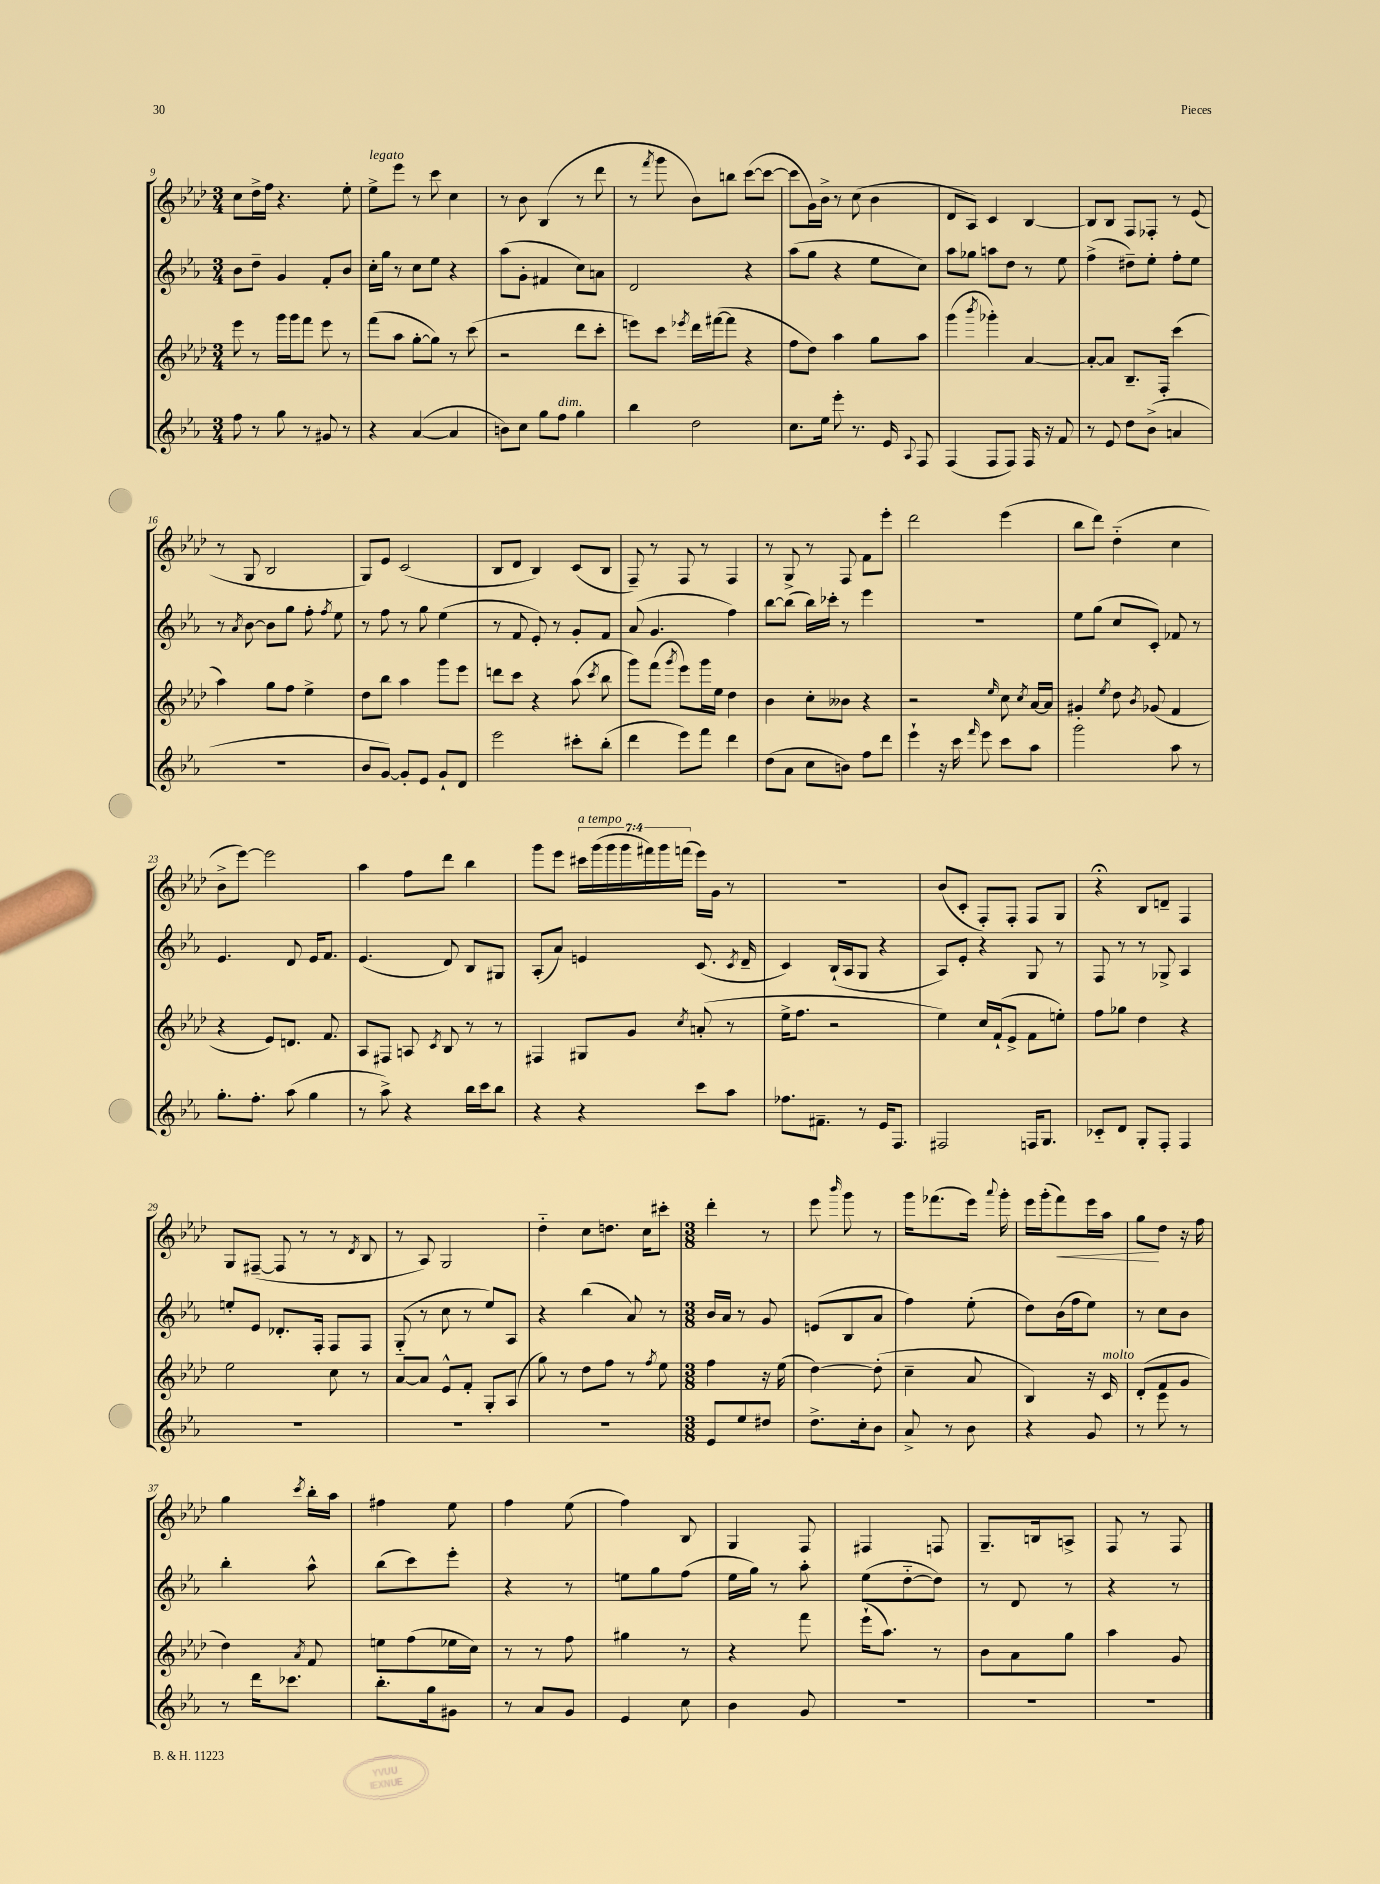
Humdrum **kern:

**kern	**kern	**kern	**kern	**dynam
*part4	*part3	*part2	*part1	*part1
*staff4	*staff3	*staff2	*staff1	*staff1
*clefG2	*clefG2	*clefG2	*clefG2	*
*k[b-e-a-]	*k[b-e-a-d-]	*k[b-e-a-]	*k[b-e-a-d-]	*
*M3/4	*M3/4	*M3/4	*M3/4	*
=9	=9	=9	=9	=9
8ff\	8eee-\	8b-\L	8cc\L	.
8r	8r	8dd~\J	16dd-^\L	.
.	.	.	16ff\JJ	.
8gg\	16ggg\LL	4g/	4.r	.
.	16ggg\J	.	.	.
8r	8fff\J	.	.	.
8g#X/	8eee-\	8f'/L	.	.
8r	8r	8b-/J	8ee-'\	.
=10	=10	=10	=10	=10
!	!	!	!LO:TX:a:i:t=legato	!
4r	(8fff\L	16cc'\LL	8ee-^\L	.
.	.	16gg\JJ	.	.
.	8aa-\J	8r	8eee-\J	.
([4a-/	[8gg'\L	8cc\L	8r	.
.	8gg\J])	8ee-\J	8ccc\	.
4a-/]	8r	4r	4cc\	.
.	(8ccc\	.	.	.
=11	=11	=11	=11	=11
8bn\L)	2r	(8aa-\L	8r	.
8cc\J	.	8g'\J	8b-\	.
8gg\L	.	4f#X/	(4B-/	.
!LO:TX:a:i:t=dim.	!	!	!	!
8ff\J	.	.	.	.
4gg\	8ddd-\L	8cc\L)	8r	.
.	8ccc'\J	8an\J	8ddd-\	.
=12	=12	=12	=12	=12
4bb-\	8eeen\L)	2d/	8r	.
.	.	.	8qfff/	.
.	8ccc\J	.	8ggg\	.
.	8qeee-X/	.	.	.
2dd\	16ddd-\LL	.	8b-\L)	.
.	([16fff#X\J	.	.	.
.	8fff#\J]	.	8bbn\J	.
.	4r	4r	([8ccc\L	.
.	.	.	8ccc\J_	.
=13	=13	=13	=13	=13
8.cc\L	8ff\L	(8aa-\L	8ccc\L]	.
.	8dd-\J)	8gg\J	16g\L)	.
16ee-\Jk	.	.	16b-^\JJ	.
8eee-'\	4aa-\	4r	8r	.
8.r	.	.	(8cc\	.
.	8gg\L	8ee-\L	4b-\	.
16e-/	.	.	.	.
8qqA-/	.	.	.	.
8F/	8aa-\J	8cc\J)	.	.
=14	=14	=14	=14	=14
(4F/	(4ggg\	8aa-\L	8d-/L	.
.	.	8gg-X\J	8A-/J)	.
.	8qbbb-/	.	.	.
8F/L	4ggg-X'\)	8aan\L	4c/	.
8F/J)	.	8dd\J	.	.
16F/	[4a-/	8r	[4B-/	.
16r	.	.	.	.
8f/	.	8ee-\	.	.
=15	=15	=15	=15	=15
8r	8a-'/L_	(4ff^\	8B-/L]	.
8e-/	8a-/J]	.	8B-/J	.
8dd\L	8.B-~/L	8dd#X~\L)	8F/L	.
(8b-^\J	.	8ee-'\J	8F-X'/J	.
.	16F'/Jk	.	.	.
4an/	(4ccc\	8ff'\L	8r	.
.	.	8ee-\J	(8e-/	.
!!LO:LB:g=z
=16	=16	=16	=16	=16
2.r	4aa-\)	8r	8r	.
.	.	8qa-/	.	.
.	.	[8b-\	8G/	.
.	8gg\L	8b-\L]	2B-/	.
.	8ff\J	8gg\J	.	.
.	4ee-^\	8ff'\	.	.
.	.	8qff/	.	.
.	.	8ee-\	.	.
=17	=17	=17	=17	=17
8b-/L	8dd-\L	8r	8G/L)	.
[8g/J)	8bb-\J	8ff\	8e-/J	.
8g'/L]	4aa-\	8r	(2c/	.
8e-/J	.	8gg\	.	.
8g`/L	8ggg\L	(4ee-\	.	.
8d/J	8eee-\J	.	.	.
=18	=18	=18	=18	=18
2eee-\	8dddn\L	8r	8B-/L	.
.	8ccc\J	8f/	8d-/J	.
.	4r	8e-'/)	4B-/)	.
.	.	8r	.	.
8ccc#X'\L	(8aa-\	8g'/L	(8c/L	.
.	8qccc/	.	.	.
(8bb-'\J	8bb-\	8f/J	8B-/J	.
=19	=19	=19	=19	=19
4ddd\	8ggg\L)	(8a-/	8F~/)	.
.	(8fff\J	4.g/	8r	.
.	8qggg/	.	.	.
8eee-\L)	8eee-\L)	.	8F/	.
8fff\J	16ggg\L	.	8r	.
.	16ee-\JJ	.	.	.
4ddd\	4dd-\	4ff\)	4F/	.
=20	=20	=20	=20	=20
(8dd\L	4b-\	[8bb-\L	8r	.
8a-\J	.	(8bb-\J]	8G^/	.
8cc\L	8cc'\L	16bb-\LL)	8r	.
.	.	16ccc-X'\JJ	.	.
8bn\J)	8b--X\J	8r	8F/	.
8ff\L	4r	4eee-\	8f\L	.
8ddd\J	.	.	8eee-'\J	.
=21	=21	=21	=21	=21
4eee-`\	2r	2.r	2ddd-\	.
16r	.	.	.	.
16ccc\	.	.	.	.
16qqfff/	.	.	.	.
8eee-\	.	.	.	.
.	16qqee-/	.	.	.
8ccc\L	8cc\	.	(4eee-\	.
.	8qcc/	.	.	.
8aa-\J	[16a-/LL	.	.	.
.	16a-/JJ]	.	.	.
=22	=22	=22	=22	=22
2ggg\	4g#X'/	8ee-\L	8bb-\L	.
.	.	(8gg\J	8ddd-\J)	.
.	8qee-/	.	.	.
.	8dd-\	8cc/L	(4dd-\	.
.	8qb-/	.	.	.
.	(8g-X/	8c'/J)	.	.
8aa-\	4f/	8f-X/	4cc\	.
8r	.	8r	.	.
!!LO:LB:g=z
=23	=23	=23	=23	=23
8.gg'\L	4r	4.e-/	8b-^\L	.
.	.	.	[8eee-\J)	.
8.ff'\J	.	.	.	.
.	8e-/L)	.	2eee-\]	.
(8aa-\	8.dn/J	8d/	.	.
4gg\	.	16e-/KL	.	.
.	8.f/	8.f/J	.	.
=24	=24	=24	=24	=24
8r	8A-/L	(4.e-/	4aa-\	.
8aa-^\)	8F#X/J	.	.	.
4r	8An/	.	8ff\L	.
.	8qc/	.	.	.
.	8B-/	8d/)	8ddd-\J	.
16bb-\LL	8r	8B-/L	4bb-\	.
16ccc\J	.	.	.	.
8bb-\J	8r	8G#X/J	.	.
=25	=25	=25	=25	=25
4r	4F#X/	(8A-'/L	8ggg\L	.
.	.	8a-/J)	8eee-\J	.
!	!	!	!LO:TX:a:i:t=a tempo	!
4r	8G#X/L	4en/	28ccc#X\LL	.
.	.	.	(28ggg\	.
.	.	.	28ggg\	.
.	.	.	28ggg\	.
.	8g/J	.	.	.
.	.	.	28fff#X\)	.
.	.	.	28ggg\	.
.	.	.	(28fffn\JJ	.
.	8qcc/	.	.	.
8ccc\L	(8an'/	(8.c/	16eee-\LL)	.
.	.	.	16g\JJ	.
8aa-\J	8r	.	8r	.
.	.	8qc/	.	.
.	.	16d~/	.	.
=26	=26	=26	=26	=26
8.ff-X\L	16ee-^\KL	4c/)	2.r	.
.	8.ff\J	.	.	.
8.f#X~\J	.	.	.	.
.	2r	(16B-`/LL	.	.
.	.	16A-/J	.	.
8r	.	8G/J	.	.
16e-/KL	.	4r	.	.
8.F/J	.	.	.	.
=27	=27	=27	=27	=27
2F#X/	4ee-\)	8A-/L)	(8b-/L	.
.	.	8e-'/J	8c'/J	.
.	16cc/LL	4r	8F'/L)	.
.	(16f`/J	.	.	.
.	8e-^/J	.	8F'/J	.
16Fn/KL	8f\L	8G/	8F/L	.
8.G/J	.	.	.	.
.	8een'\J)	8r	8G/J	.
=28	=28	=28	=28	=28
8c-X/L	8ff\L	8F/	4r;<	.
8d/J	8gg-X\J	8r	.	.
8G'/L	4dd-\	8r	8B-/L	.
8F'/J	.	8G-X^/	8dn~/J	.
4F/	4r	4A-/	4F/	.
!!LO:LB:g=z
=29	=29	=29	=29	=29
2.r	2ee-\	8een'/L	8G/L	.
.	.	8e-/J	([8F#X~/J	.
.	.	8.d-X'/L	8F#/]	.
.	.	.	8r	.
.	.	16F'/Jk	.	.
.	8cc\	8F/L	8r	.
.	.	.	8qd-/	.
.	8r	8F/J	8B-/	.
=30	=30	=30	=30	=30
2.r	[8a-/L	(8G/	8r	.
.	8a-/J]	8r	8A-/)	.
.	8e-^^/L	8cc\	2G/	.
.	8f'/J	8r	.	.
.	8G'/L	8ee-/L)	.	.
.	(8A-/J	8A-/J	.	.
=31	=31	=31	=31	=31
2.r	8gg\)	4r	4dd-\	.
.	8r	.	.	.
.	8dd-\L	(4bb-\	8cc\L	.
.	8ff\J	.	8.ddn\J	.
.	8r	8a-/)	.	.
.	.	.	16cc\KL	.
.	8qff/	.	.	.
.	8ee-\	8r	8ccc#X'\J	.
=32	=32	=32	=32	=32
*M3/8	*M3/8	*M3/8	*M3/8	*
8e-/L	4ff\	16b-/LL	4ddd-'\	.
.	.	16a-/JJ	.	.
8ee-/	.	8r	.	.
8dd#X/J	16r	8g/	8r	.
.	(16ee-\	.	.	.
=33	=33	=33	=33	=33
8.dd^\L	[4dd-\)	(8en/L	8eee-\	.
.	.	.	16qqbbb-/	.
.	.	8B-/	8ggg\	.
16cc'\k	.	.	.	.
8b-\J	(8dd-'\]	8a-/J	8r	.
=34	=34	=34	=34	=34
8a-^/	4cc~\	4ff\)	16ggg\KL	.
.	.	.	(8.fff-X\	.
8r	.	.	.	.
8b-\	8a-/	(8ee-'\	16eee-\Jk)	.
.	.	.	8qqaaa-/	.
.	.	.	16ggg'\	.
=35	=35	=35	=35	=35
4r	4B-/)	8dd\L)	16eee-\LL	.
.	.	.	(16ggg'\J	.
!	!	!	!	!LO:HP:b
.	.	(16b-\L	8fff\)	<
.	.	16ff\J	.	.
8g/	16r	8ee-\J)	16eee-\L	.
!	!LO:TX:a:i:t=molto	!	!	!
.	16c/	.	16aa-\JJ	.
=36	=36	=36	=36	=36
8r	(8d-'/L	8r	8gg\L	.
8eee-\	8f/	8cc\L	8dd-\J	[
8r	8g/J	8b-\J	16r	.
.	.	.	16ff\	.
!!LO:LB:g=z
=37	=37	=37	=37	=37
8r	4dd-\)	4bb-'\	4gg\	.
16ddd\KL	.	.	.	.
8.ccc-X\J	.	.	.	.
.	8qa-/	.	8qccc/	.
.	8f/	8aa-^^\	16bb-'\LL	.
.	.	.	16aa-\JJ	.
=38	=38	=38	=38	=38
8.bb-'\L	8een\L	(8bb-\L	4ff#X\	.
.	(8ff\	8ccc\)	.	.
16gg\k	.	.	.	.
8g#X\J	16ee-X\L	8eee-'\J	8ee-\	.
.	16cc\JJ)	.	.	.
=39	=39	=39	=39	=39
8r	8r	4r	4ff\	.
8a-/L	8r	.	.	.
8g/J	8ff\	8r	(8ee-\	.
=40	=40	=40	=40	=40
4e-/	4gg#X\	8een\L	4ff\)	.
.	.	8gg\	.	.
8cc\	8r	(8ff\J	8B-/	.
=41	=41	=41	=41	=41
4b-\	4r	16ee-\LL	4G/	.
.	.	16gg\JJ)	.	.
.	.	8r	.	.
8g/	8fff\	8aa-'\	8F/	.
=42	=42	=42	=42	=42
4.r	(16eee-`\KL	(8ee-\L	4F#X/	.
.	8.aa-\J)	.	.	.
.	.	[8dd\	.	.
.	8r	8dd\J])	8Fn/	.
=43	=43	=43	=43	=43
4.r	8b-\L	8r	8.G~/L	.
.	8a-\	8d/	.	.
.	.	.	16Bn/k	.
.	8gg\J	8r	8An^/J	.
=44	=44	=44	=44	=44
4.r	4aa-\	4r	8F/	.
.	.	.	8r	.
.	8g/	8r	8F/	.
==	==	==	==	==
*-	*-	*-	*-	*-
